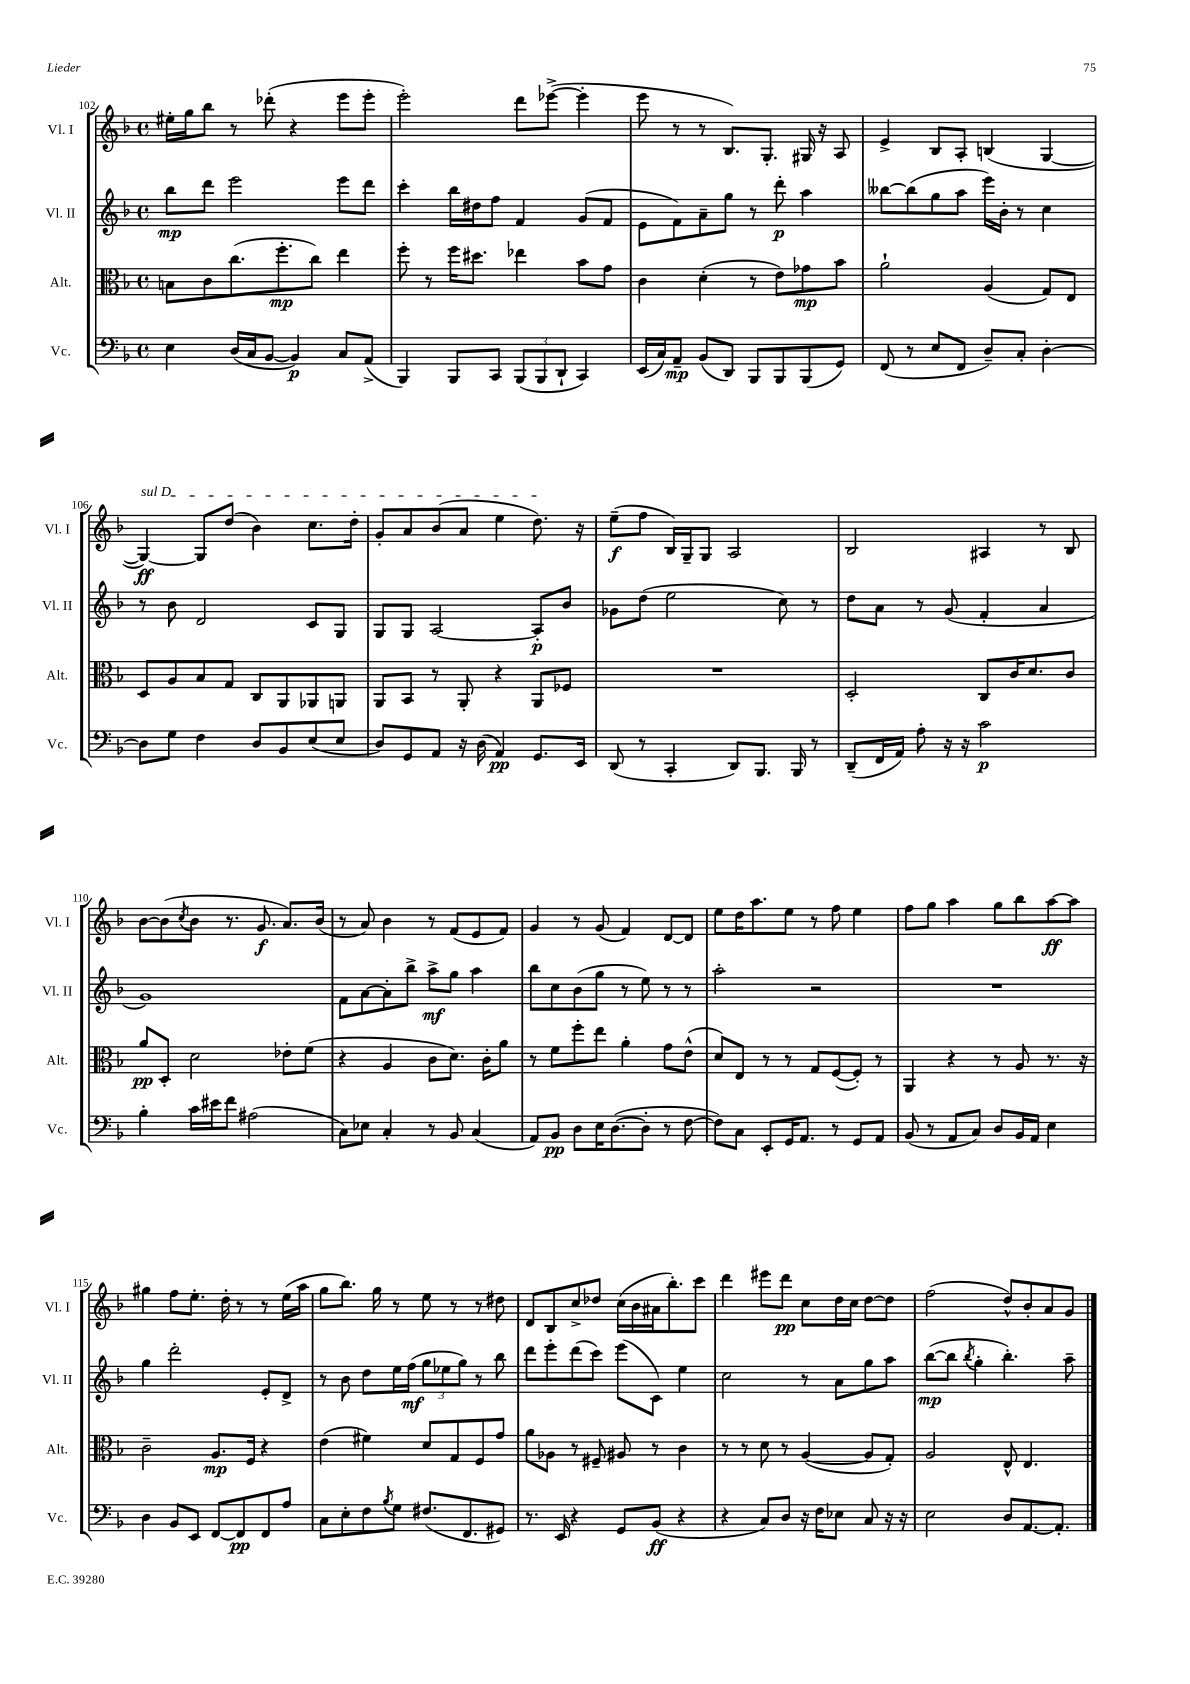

**kern	**dynam	**kern	**dynam	**kern	**dynam	**kern	**dynam
*part4	*part4	*part3	*part3	*part2	*part2	*part1	*part1
*staff4	*staff4	*staff3	*staff3	*staff2	*staff2	*staff1	*staff1
*I"Vc.	*	*I"Alt.	*	*I"Vl. II	*	*I"Vl. I	*
*I'Vc.	*	*I'Alt.	*	*I'Vl. II	*	*I'Vl. I	*
*clefF4	*	*clefC3	*	*clefG2	*	*clefG2	*
*k[b-]	*	*k[b-]	*	*k[b-]	*	*k[b-]	*
*M4/4	*	*M4/4	*	*M4/4	*	*M4/4	*
*met(c)	*	*met(c)	*	*met(c)	*	*met(c)	*
=102	=102	=102	=102	=102	=102	=102	=102
4E\	.	8Bn\L	.	8bb-\L	mp	16ee#X'\LL	.
.	.	.	.	.	.	16gg\J	.
.	.	8c\	.	8ddd\J	.	8bb-\J	.
(16D/LL	.	(8.cc\	.	2eee\	.	8r	.
16C/J	.	.	.	.	.	.	.
[8BB-/J	.	.	.	.	.	(8ddd-X'\	.
.	.	8.ff'\	mp	.	.	.	.
4BB-/])	p	.	.	.	.	4r	.
.	.	8cc\J)	.	.	.	.	.
8C/L	.	4ee\	.	8eee\L	.	8eee\L	.
(8AA^/J	.	.	.	8ddd\J	.	8eee'\J	.
=103	=103	=103	=103	=103	=103	=103	=103
4BBB-/)	.	8ff'\	.	4ccc'\	.	2eee'\)	.
.	.	8r	.	.	.	.	.
8BBB-/L	.	16ff\KL	.	16bb-\LL	.	.	.
.	.	8.dd#X\J	.	16dd#X\J	.	.	.
8CC/J	.	.	.	8ff\J	.	.	.
(12BBB-/L	.	4ee-X\	.	4f/	.	8ddd\L	.
12BBB-/	.	.	.	.	.	.	.
.	.	.	.	.	.	([8eee-X^\J	.
12DD`/J	.	.	.	.	.	.	.
4CC/)	.	8b-\L	.	(8g/L	.	4eee-'\]	.
.	.	8g\J	.	8f/J	.	.	.
=104	=104	=104	=104	=104	=104	=104	=104
(16EE/LL	.	4c\	.	8e\L	.	8eee\	.
16C/J)	.	.	.	.	.	.	.
8AA~/J	mp	.	.	8f\)	.	8r	.
(8BB-/L	.	(4d'\	.	8a~\	.	8r	.
8DD/J)	.	.	.	8gg\J	.	8.B-/L)	.
8BBB-/L	.	8r	.	8r	.	.	.
.	.	.	.	.	.	8.G'/J	.
8BBB-/	.	8e\L)	.	8ddd'\	p	.	.
(8BBB-/	.	8g-X\	mp	4aa\	.	16G#X/	.
.	.	.	.	.	.	16r	.
8GG/J)	.	8b-\J	.	.	.	8A/	.
=105	=105	=105	=105	=105	=105	=105	=105
(8FF/	.	2a`\	.	[8bb--X\L	.	4e^/	.
8r	.	.	.	(8bb--\]	.	.	.
8E/L	.	.	.	8gg\	.	8B-/L	.
8FF/J	.	.	.	8aa\J	.	8A'/J	.
8D~/L)	.	(4A/	.	16eee\LL)	.	(4Bn/	.
.	.	.	.	16b-'\JJ	.	.	.
8C'/J	.	.	.	8r	.	.	.
[4D'\	.	8G/L)	.	4cc\	.	[4G/	.
.	.	8E/J	.	.	.	.	.
!!LO:LB:g=z
=106	=106	=106	=106	=106	=106	=106	=106
!	!	!	!	!	!	!LO:TX:a:i:t=sul D	!
8D\L]	.	8D/L	.	8r	.	4G/_)	ff
8G\J	.	8A/	.	8b-\	.	.	.
4F\	.	8B-/	.	2d/	.	8G/L]	.
.	.	8G/J	.	.	.	(8dd/J	.
8D/L	.	8C/L	.	.	.	4b-\)	.
8BB-/	.	8AA/	.	.	.	.	.
(8E/	.	8AA-X/	.	8c/L	.	8.cc\L	.
8E/J	.	8AAn/J	.	8G/J	.	.	.
.	.	.	.	.	.	16dd'\Jk	.
=107	=107	=107	=107	=107	=107	=107	=107
8D/L)	.	8AA/L	.	8G/L	.	8g'/L	.
8GG/	.	8BB-/J	.	8G/J	.	8a/	.
8AA/J	.	8r	.	[2A/	.	(8b-/	.
16r	.	8AA'/	.	.	.	8a/J	.
(16D\	.	.	.	.	.	.	.
4AA/)	pp	4r	.	.	.	4ee\	.
8.GG/L	.	8AA/L	.	8A'/L]	p	8.dd\)	.
.	.	8F-X/J	.	8b-/J	.	.	.
16EE/Jk	.	.	.	.	.	16r	.
=108	=108	=108	=108	=108	=108	=108	=108
(8DD/	.	1r	.	8g-X\L	.	(8ee~\L	f
8r	.	.	.	(8dd\J	.	8ff\J	.
4CC'/	.	.	.	2ee\	.	16B-/LL)	.
.	.	.	.	.	.	16G~/J	.
.	.	.	.	.	.	8G/J	.
8DD/L)	.	.	.	.	.	2A/	.
8.BBB-/J	.	.	.	.	.	.	.
.	.	.	.	8cc\)	.	.	.
16BBB-/	.	.	.	.	.	.	.
8r	.	.	.	8r	.	.	.
=109	=109	=109	=109	=109	=109	=109	=109
(8DD~/L	.	2D'/	.	8dd\L	.	2B-/	.
16FF/L	.	.	.	8a\J	.	.	.
16AA/JJ)	.	.	.	.	.	.	.
8A'\	.	.	.	8r	.	.	.
16r	.	.	.	(8g/	.	.	.
16r	.	.	.	.	.	.	.
2c\	p	8C/L	.	4f'/	.	4A#X/	.
.	.	16c/K	.	.	.	.	.
.	.	8.d/	.	.	.	.	.
.	.	.	.	4a/	.	8r	.
.	.	8c/J	.	.	.	8B-/	.
!!LO:LB:g=z
=110	=110	=110	=110	=110	=110	=110	=110
4B-'\	.	8a/L	pp	1g)	.	[8b-\L	.
.	.	8D'/J	.	.	.	(8b-\]	.
.	.	.	.	.	.	8qcc/	.
16c\LL	.	2d\	.	.	.	8b-\J	.
16e#X\J	.	.	.	.	.	.	.
8f\J	.	.	.	.	.	8.r	.
(2A#X\	.	.	.	.	.	.	.
.	.	.	.	.	.	8.g/	f
.	.	8e-X'\L	.	.	.	8.a/L)	.
.	.	(8f\J	.	.	.	.	.
.	.	.	.	.	.	(16b-/Jk	.
=111	=111	=111	=111	=111	=111	=111	=111
8C\L)	.	4r	.	8f\L	.	8r	.
8E-X\J	.	.	.	[8a\	.	8a/)	.
4C'/	.	4A/	.	8a'\]	.	4b-\	.
.	.	.	.	8bb-^\J	.	.	.
8r	.	8c\L	.	8aa^\L	mf	8r	.
8BB-/	.	8.d\J)	.	8gg\J	.	(8f/L	.
(4C/	.	.	.	4aa\	.	8e/	.
.	.	16c'\KL	.	.	.	.	.
.	.	8a\J	.	.	.	8f/J)	.
=112	=112	=112	=112	=112	=112	=112	=112
8AA/L)	.	8r	.	8bb-\L	.	4g/	.
8BB-/J	pp	8f\L	.	8cc\	.	.	.
8D\L	.	8ff'\	.	(8b-\	.	8r	.
16E\K	.	8ee\J	.	8gg\J	.	(8g/	.
([8.D\	.	.	.	.	.	.	.
.	.	4a'\	.	8r	.	4f/)	.
8D'\J]	.	.	.	8ee\)	.	.	.
8r	.	8g\L	.	8r	.	[8d/L	.
[8F\	.	(8e^^\J	.	8r	.	8d/J]	.
=113	=113	=113	=113	=113	=113	=113	=113
8F\L])	.	8d/L)	.	2aa'\	.	8ee\L	.
8C\J	.	8E/J	.	.	.	16dd\K	.
.	.	.	.	.	.	8.aa\	.
8EE'/L	.	8r	.	.	.	.	.
16GG/K	.	8r	.	.	.	8ee\J	.
8.AA/J	.	.	.	.	.	.	.
.	.	8G/L	.	2r	.	8r	.
8r	.	([8F/	.	.	.	8ff\	.
8GG/L	.	8F'/J])	.	.	.	4ee\	.
8AA/J	.	8r	.	.	.	.	.
=114	=114	=114	=114	=114	=114	=114	=114
(8BB-/	.	4AA/	.	1r	.	8ff\L	.
8r	.	.	.	.	.	8gg\J	.
8AA/L	.	4r	.	.	.	4aa\	.
8C/J)	.	.	.	.	.	.	.
8D/L	.	8r	.	.	.	8gg\L	.
16BB-/L	.	8A/	.	.	.	8bb-\	.
16AA/JJ	.	.	.	.	.	.	.
4E\	.	8.r	.	.	.	[8aa\	ff
.	.	.	.	.	.	8aa\J]	.
.	.	16r	.	.	.	.	.
!!LO:LB:g=z
=115	=115	=115	=115	=115	=115	=115	=115
4D\	.	2c~\	.	4gg\	.	4gg#X\	.
8BB-/L	.	.	.	2ddd'\	.	8ff\L	.
8EE/J	.	.	.	.	.	8.ee'\J	.
[8FF/L	.	8.A/L	mp	.	.	.	.
.	.	.	.	.	.	16dd'\	.
8FF/]	pp	.	.	.	.	8r	.
.	.	16F/Jk	.	.	.	.	.
8FF/	.	4r	.	8e'/L	.	8r	.
8A/J	.	.	.	8d^/J	.	(16ee\LL	.
.	.	.	.	.	.	16aa\JJ	.
=116	=116	=116	=116	=116	=116	=116	=116
8C\L	.	(4e\	.	8r	.	8gg\L	.
8E'\	.	.	.	8b-\	.	8.bb-\J)	.
8F\	.	4f#X\)	.	8dd\L	.	.	.
.	.	.	.	.	.	16gg\	.
8qB-/	.	.	.	.	.	.	.
8G\J	.	.	.	16ee\L	.	8r	.
.	.	.	.	(16ff\JJ	mf	.	.
(8.F#X/L	.	8d/L	.	12gg\L	.	8ee\	.
.	.	.	.	12ee-X\	.	.	.
.	.	8G/	.	.	.	8r	.
.	.	.	.	12gg\J)	.	.	.
8.FF/	.	.	.	.	.	.	.
.	.	8F/	.	8r	.	8r	.
8GG#X/J)	.	8g/J	.	8bb-\	.	8dd#X\	.
=117	=117	=117	=117	=117	=117	=117	=117
8.r	.	8a\L	.	8ddd\L	.	8d/L	.
.	.	8A-X\J	.	8eee'\	.	8B-/	.
16EE/	.	.	.	.	.	.	.
4r	.	8r	.	(8ddd\	.	8cc^/	.
.	.	8F#X~/	.	8ccc\J)	.	8dd-X/J	.
8GG/L	.	8A#X/	.	(8eee\L	.	(16cc\LL	.
.	.	.	.	.	.	16b-\	.
(8BB-/J	ff	8r	.	8c\J)	.	16a#X\J	.
.	.	.	.	.	.	8.bb-'\)	.
4r	.	4c\	.	4ee\	.	.	.
.	.	.	.	.	.	8ccc\J	.
=118	=118	=118	=118	=118	=118	=118	=118
4r	.	8r	.	2cc\	.	4ddd\	.
.	.	8r	.	.	.	.	.
8C/L)	.	8d\	.	.	.	8eee#X\L	.
8D/J	.	8r	.	.	.	8ddd\J	pp
16r	.	([4A/	.	8r	.	8cc\L	.
16F\KL	.	.	.	.	.	.	.
8E-X\J	.	.	.	8a\L	.	16dd\L	.
.	.	.	.	.	.	16cc\JJ	.
8C/	.	8A/L]	.	8gg\	.	[8dd\L	.
16r	.	8G'/J)	.	8aa\J	.	8dd\J]	.
16r	.	.	.	.	.	.	.
=119	=119	=119	=119	=119	=119	=119	=119
2E\	.	2A/	.	([8bb-\L	mp	(2ff\	.
.	.	.	.	8bb-\J]	.	.	.
.	.	.	.	8qbb-/	.	.	.
.	.	.	.	4gg'\	.	.	.
8D/L	.	8E^^/	.	4.bb-'\)	.	8dd^^/L)	.
[8.AA/	.	4.E/	.	.	.	8b-'/	.
.	.	.	.	.	.	8a/	.
8.AA'/J]	.	.	.	.	.	.	.
.	.	.	.	8aa~\	.	8g/J	.
==	==	==	==	==	==	==	==
*-	*-	*-	*-	*-	*-	*-	*-
